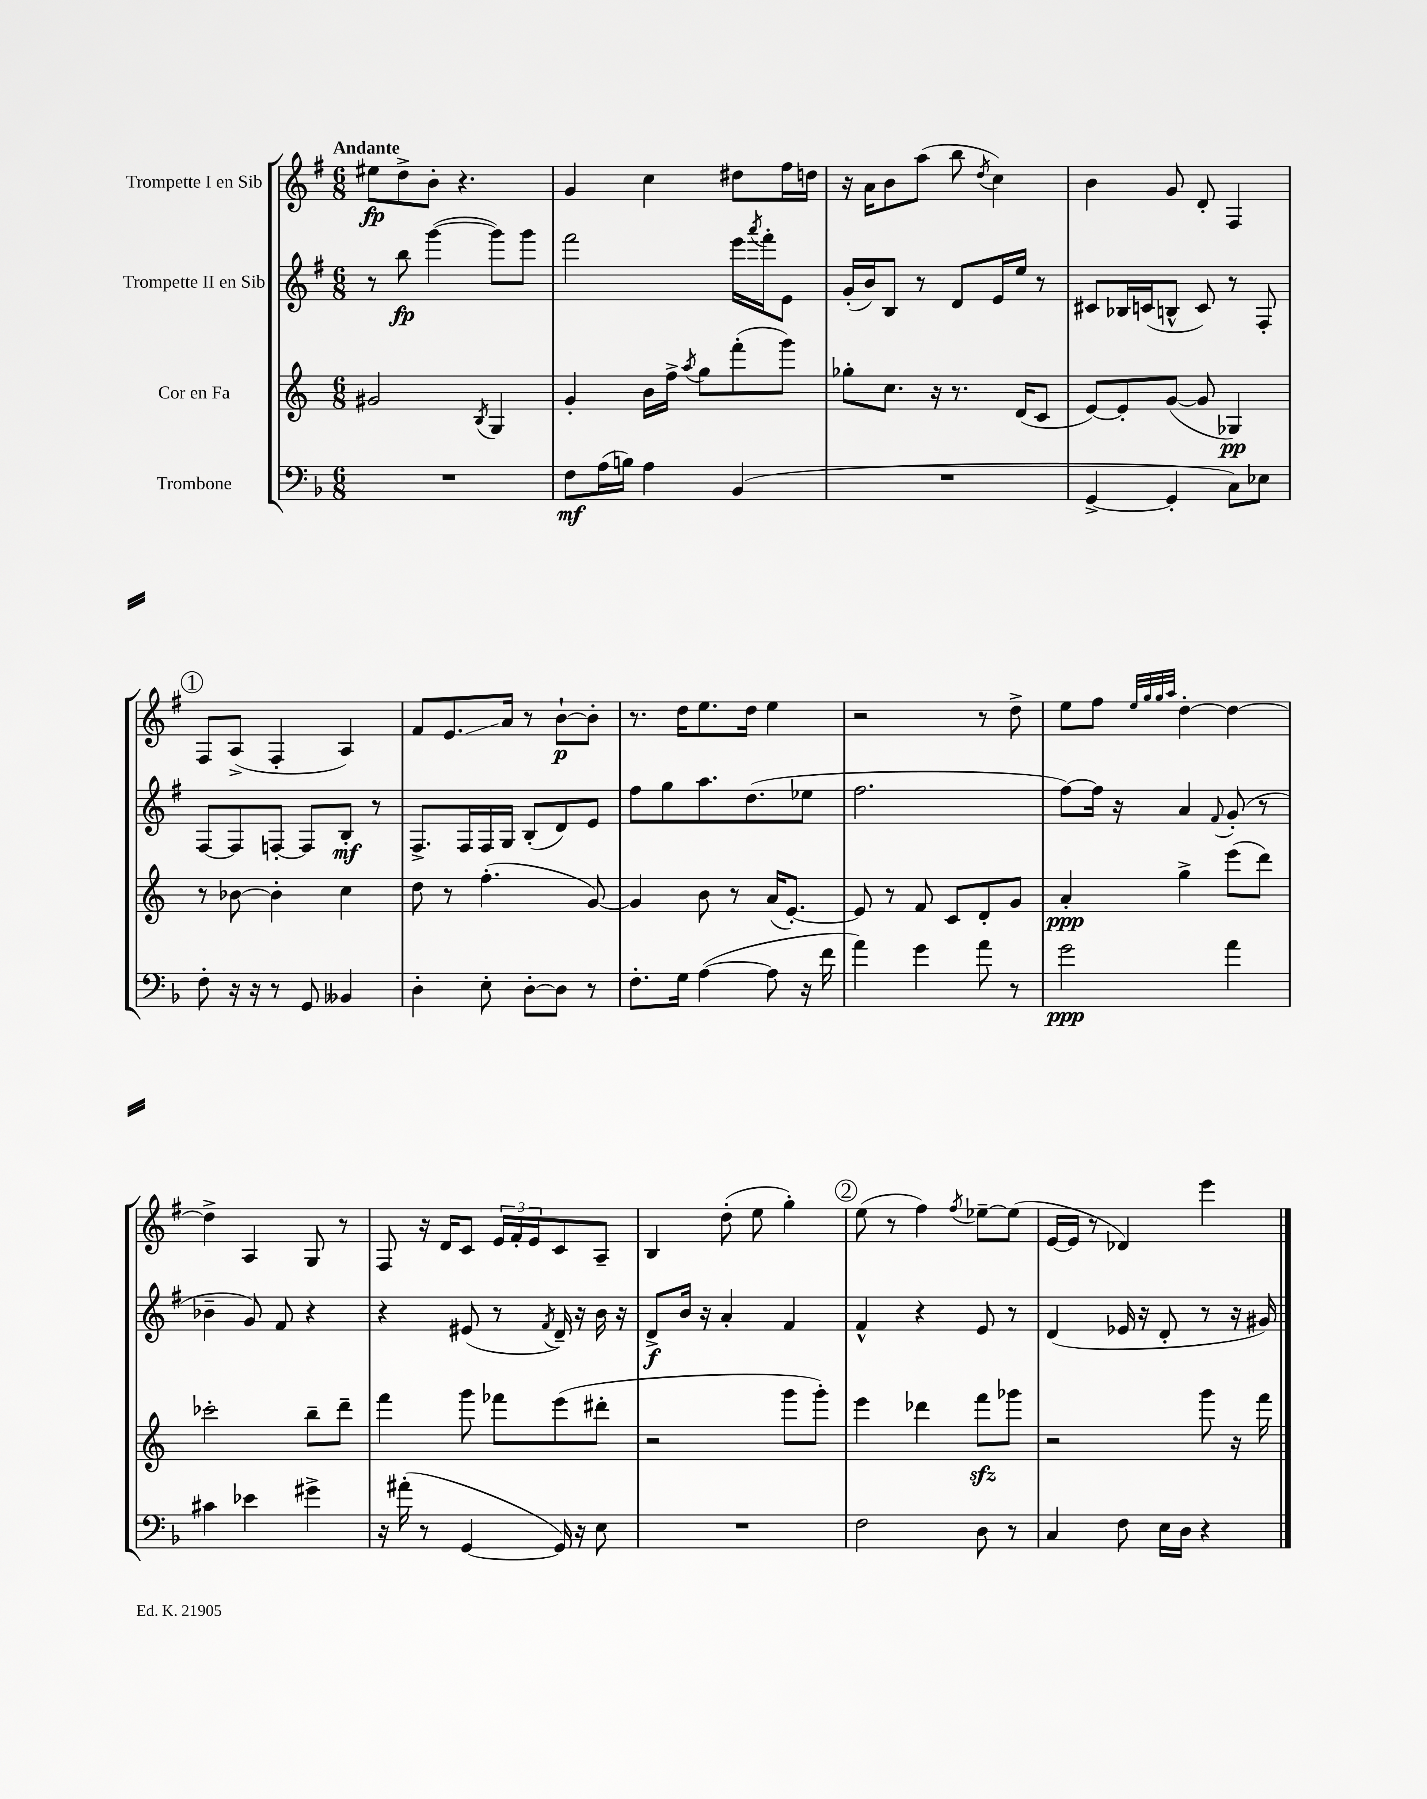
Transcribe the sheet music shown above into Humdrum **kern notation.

**kern	**kern	**kern	**kern
*staff4	*staff3	*staff2	*staff1
*clefF4	*clefG2	*clefG2	*clefG2
*k[b-]	*k[]	*k[f#]	*k[f#]
*M6/8	*M6/8	*M6/8	*M6/8
2.r	2g#	8r	8ee#
.	.	8bb	8dd^
.	.	([4ggg	8b'
.	.	.	4.r
.	8qB	.	.
.	4G	8ggg])	.
.	.	8ggg	.
=	=	=	=
8F	4g'	2fff#	4g
(16A	.	.	.
16B)	.	.	.
4A	16b	.	4cc
.	16ff^	.	.
.	8qaa	.	.
.	8gg	.	.
(4BB-	(8fff'	16eee	8dd#
.	.	8qaaa	.
.	.	16fff#'	.
.	8ggg)	8e	16ff#
.	.	.	16dd
=	=	=	=
2.r	8gg-'	(16g'	16r
.	.	16b)	16a
.	8.cc	8B	8b
.	.	8r	(8aa
.	16r	.	.
.	8.r	8d	8bb
.	.	.	8qdd
.	.	16e	4cc)
.	(16d	16ee	.
.	8c	8r	.
=	=	=	=
[4GG^	[8e)	8c#	4b
.	8e']	16B-	.
.	.	(16c	.
4GG']	([8g	8B^^	8g
.	8g]	8c)	8d'
8C)	4G-)	8r	4F#
8E-	.	8F#'	.
=	=	=	=
8F'	8r	[8F#	8F#
16r	[8b-	8F#]	(8A^
16r	.	.	.
8r	4b-']	[8F'	4F#'
8GG	.	8F]	.
4BB--	4cc	8B'	4A)
.	.	8r	.
=	=	=	=
4D'	8dd	8.F#^	8f#
.	8r	.	8.e
.	.	16F#	.
8E'	(4.ff'	16F#	.
.	.	16G	16a
[8D'	.	(8B'	8r
8D]	.	8d)	[8b`
8r	[8g)	8e	8b']
=	=	=	=
8.F'	4g]	8ff#	8.r
.	.	8gg	.
16G	.	.	16dd
([4A	8b	8.aa	8.ee
.	8r	.	.
.	.	(8.dd	16dd
8A]	(16a	.	4ee
.	[8.e')	.	.
16r	.	8ee-	.
16f	.	.	.
=	=	=	=
4a)	8e]	2.ff#	2r
.	8r	.	.
4g	8f	.	.
.	8c	.	.
8a	8d'	.	8r
8r	8g	.	8dd^
=	=	=	=
2g	4a'	[8ff#)	8ee
.	.	16ff#]	8ff#
.	.	16r	.
.	.	.	32qqee
.	.	.	32qqgg
.	.	.	32qqgg
.	.	.	32qqaa
.	4gg^	4a	[4dd'
.	.	8qqf#	.
4a	(8eee	(8g'	4dd_
.	8ddd)	8r	.
=	=	=	=
4c#	2ccc-'	4b-~	4dd^]
4e-	.	8g)	4A
.	.	8f#	.
4g#^	8bb~	4r	8G
.	8ddd~	.	8r
=	=	=	=
16r	4fff	4r	8F#
(16a#'	.	.	.
8r	.	.	16r
.	.	.	16d
[4GG	8ggg	(8e#	8c
.	8fff-	8r	24e
.	.	.	24f#'
.	.	.	24e
.	.	8qf#	.
16GG])	(8eee	16d~)	8c
16r	.	16r	.
8E	8ddd#'	16b	8A~
.	.	16r	.
=	=	=	=
2.r	2r	8d^	4B
.	.	16b	.
.	.	16r	.
.	.	4a'	(8dd'
.	.	.	8ee
.	8ggg	4f#	4gg')
.	8ggg')	.	.
=	=	=	=
2F	4eee	4f#^^	(8ee
.	.	.	8r
.	4ddd-	4r	4ff#)
.	.	.	8qff#
8D	8fff	8e	[8ee-~
8r	8ggg-	8r	(8ee-]
=	=	=	=
4C	2r	(4d	[16e
.	.	.	16e]
.	.	.	8r
8F	.	16e-	4d-)
.	.	16r	.
16E	.	8d'	.
16D	.	.	.
4r	8ggg	8r	4eee
.	16r	16r	.
.	16fff	16g#)	.
==	==	==	==
*-	*-	*-	*-
